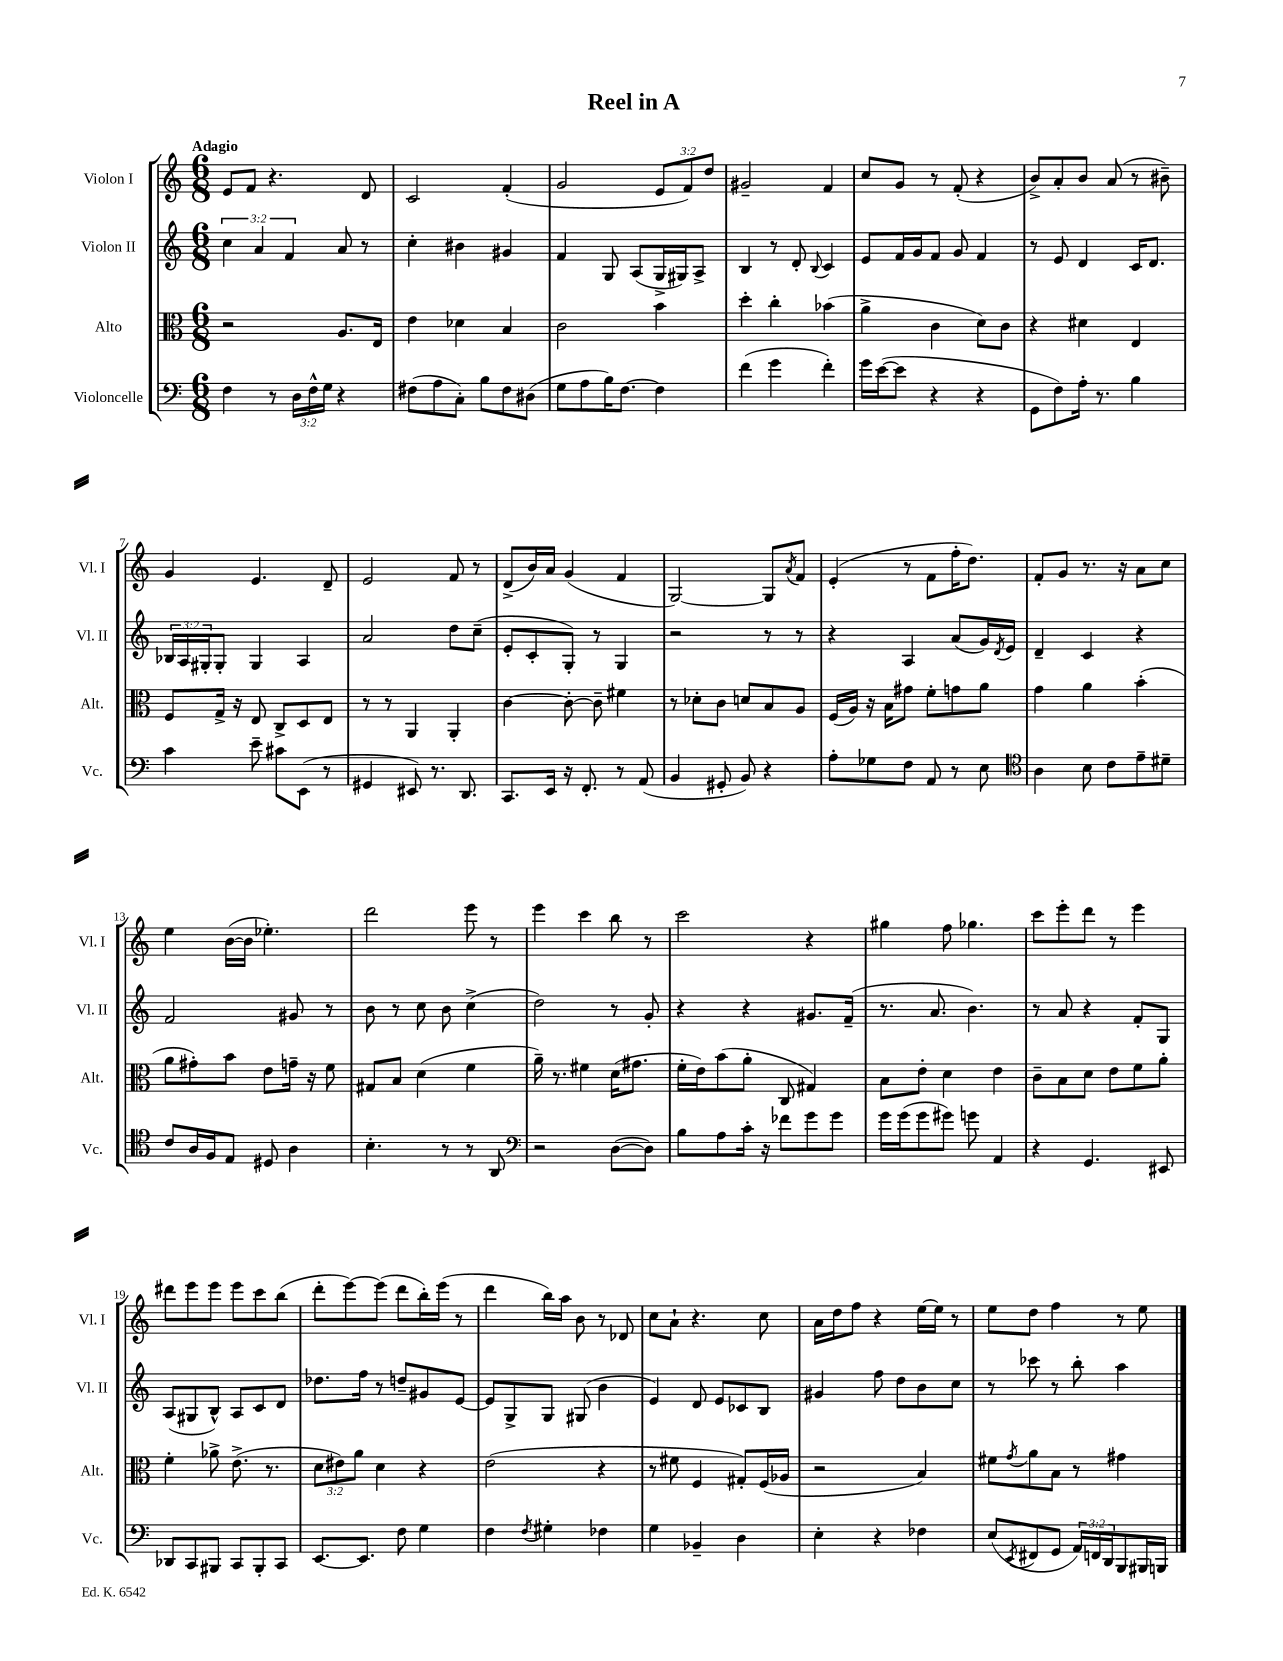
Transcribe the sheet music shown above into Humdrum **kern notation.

**kern	**kern	**kern	**kern
*part4	*part3	*part2	*part1
*staff4	*staff3	*staff2	*staff1
*I"Violoncelle	*I"Alto	*I"Violon II	*I"Violon I
*I'Vc.	*I'Alt.	*I'Vl. II	*I'Vl. I
*clefF4	*clefC3	*clefG2	*clefG2
*k[]	*k[]	*k[]	*k[]
*M6/8	*M6/8	*M6/8	*M6/8
=1	=1	=1	=1
!	!	!	!LO:TX:a:B:t=Adagio
4F\	2r	6cc\	8e/L
.	.	.	8f/J
.	.	6a/	.
8r	.	.	4.r
.	.	6f/	.
24D\LL	.	.	.
24F^^\	.	.	.
24G\JJ	.	.	.
4r	8.A/L	8a/	.
.	.	8r	8d/
.	16E/Jk	.	.
=2	=2	=2	=2
(8F#X\L	4e\	4cc'\	2c/
8A\	.	.	.
8C'\J)	4d-X\	4b#X\	.
8B\L	.	.	.
8F#\	4B/	4g#X/	(4f'/
(8D#X\J	.	.	.
=3	=3	=3	=3
8G\L	2c\	4f/	2g/
8A\	.	.	.
16B\K)	.	8G/	.
[8.F\J	.	.	.
.	.	(8A/L	.
4F\]	4b\	16G^/L	12e/L
.	.	16G#X/J)	.
.	.	.	12f/)
.	.	8A^/J	.
.	.	.	12dd/J
=4	=4	=4	=4
(4f\	4dd'\	4B/	2g#X~/
4g\	4cc'\	8r	.
.	.	8d'/	.
.	.	8qqB/	.
4f'\)	(4b-X\	4c/	4f/
=5	=5	=5	=5
16g\LL	4a^\	8e/L	8cc/L
([16e\J	.	.	.
8e\J]	.	16f/L	8g/J
.	.	16g/J	.
4r	4c\	8f/J	8r
.	.	8g/	(8f'/
4r	8d\L)	4f/	4r
.	8c\J	.	.
=6	=6	=6	=6
8GG\L	4r	8r	8b^/L)
8F\)	.	8e/	8a'/
16A'\Jk	4d#X\	4d/	8b/J
8.r	.	.	.
.	.	.	(8a/
4B\	4E/	16c/KL	8r
.	.	8.d/J	.
.	.	.	8b#X~\)
!!LO:LB:g=z
=7	=7	=7	=7
4c\	8F/L	24B-X/LL	4g/
.	.	24A/	.
.	.	24G#X'/J	.
.	16G^/Jk	8G#'/J	.
.	16r	.	.
8e~\	8E/	4G#/	4.e/
8c#X\L	8C^/L	.	.
(8EE\J	8D/	4A/	.
8r	8E/J	.	8d~/
=8	=8	=8	=8
4GG#X/	8r	2a/	2e/
.	8r	.	.
8EE#X/)	4AA/	.	.
8.r	.	.	.
.	4AA'/	8dd\L	8f/
8.DD/	.	.	.
.	.	(8cc~\J	8r
=9	=9	=9	=9
8.CC/L	[4c\	8e'/L	(8d^/L
.	.	8c'/	16b/L)
16EE/Jk	.	.	16a/JJ
16r	8c'\_	8G'/J)	(4g/
8.FF'/	.	.	.
.	8c~\]	8r	.
8r	4f#X\	4G/	4f/
(8AA/	.	.	.
=10	=10	=10	=10
4BB/	8r	2r	[2G/)
.	8d-X'\L	.	.
8GG#X'/	8c\J	.	.
8BB/)	8dn/L	.	.
4r	8B/	8r	8G/L]
.	.	.	8qa/
.	8A/J	8r	8f/J
=11	=11	=11	=11
8A'\L	(16F/LL	4r	(4e'/
.	16A/JJ)	.	.
8G-X\	16r	.	.
.	16B\KL	.	.
8F\J	8g#X\J	4A/	8r
8AA/	8f'\L	.	8f\L
8r	8gn\	(8a/L	16ff'\K
.	.	.	8.dd\J)
8E\	8a\J	16g/L)	.
.	.	8qd/	.
.	.	16e/JJ	.
=12	=12	=12	=12
*clefC4	*	*	*
4A\	4g\	4d~/	8f'/L
.	.	.	8g/J
8B\	4a\	4c/	8.r
8c\L	.	.	.
.	.	.	16r
8e~\	(4b'\	4r	8a\L
8d#X~\J	.	.	8cc\J
!!LO:LB:g=z
=13	=13	=13	=13
8c/L	8a\L	2f/	4ee\
16A/L	8g#X'\)	.	.
16F/J	.	.	.
8E/J	8b\J	.	([16b\LL
.	.	.	16b\JJ]
8D#X/	8e\L	.	4.ee-X'\)
4A\	16gn~\Jk	8g#X/	.
.	16r	.	.
.	8f\	8r	.
=14	=14	=14	=14
4.B'\	8G#X/L	8b\	2ddd\
.	8B/J	8r	.
.	(4d\	8cc\	.
8r	.	8b\	.
8r	4f\	(4cc^\	8eee\
8AA/	.	.	8r
=15	=15	=15	=15
*clefF4	*	*	*
2r	16a~\)	2dd\)	4eee\
.	8.r	.	.
.	4f#X\	.	4ccc\
([8D\L	(16d\KL	8r	8bb\
.	8.g#X\J	.	.
8D\J])	.	8g'/	8r
=16	=16	=16	=16
8B\L	16f'\LL	4r	2ccc\
.	16e\J)	.	.
8A\	(8b\	.	.
16c'\Jk	8a'\J	4r	.
16r	.	.	.
8f-X\L	8C/	.	.
8g\	4G#X/)	8.g#X/L	4r
8g\J	.	.	.
.	.	(16f~/Jk	.
=17	=17	=17	=17
16g\LL	8B\L	8.r	4gg#X\
(16g\J	.	.	.
8g\	8e'\J	.	.
.	.	8.a/	.
8g#X\J)	4d\	.	8ff\
8gn\	.	4.b\)	4.gg-X\
4AA/	4e\	.	.
=18	=18	=18	=18
4r	8c~\L	8r	8ccc\L
.	8B\	8a/	8eee'\
4.GG/	8d\J	4r	8ddd\J
.	8e\L	.	8r
.	8f\	8f'/L	4eee\
8EE#X/	8a'\J	8G/J	.
!!LO:LB:g=z
=19	=19	=19	=19
8DD-X/L	4f'\	(8A/L	8ddd#X\L
8CC/	.	8G#X/	8eee\
8BBB#X/J	8a-X^\	8B^^/J)	8eee\J
8CC/L	(8.e^\	8A/L	8eee\L
8BBB#'/	.	8c/	8ccc\
.	8.r	.	.
8CC/J	.	8d/J	(8bb\J
=20	=20	=20	=20
[8.EE/L	12d\L	8.dd-X\L	8ddd'\L
.	12e#X\)	.	.
.	.	.	[8eee\)
.	12a\J	.	.
8.EE/J]	.	16ff\Jk	.
.	4d\	8r	(8eee\J]
8F\	.	8ddn~/L	8ddd\L
4G\	4r	8g#X/	16bb'\L)
.	.	.	(16eee\JJ
.	.	[8e/J	8r
=21	=21	=21	=21
4F\	(2e\	8e/L]	4ddd\
.	.	8G^/	.
8qF/	.	.	.
4G#X'\	.	8G/J	16bb\LL)
.	.	.	16aa\JJ
.	.	(8G#X/	8b\
4F-X\	4r	4b\	8r
.	.	.	8d-X/
=22	=22	=22	=22
4G\	8r	4e/)	8cc\L
.	8f#X\	.	8a`\J
4BB-X~/	4F/	8d/	4.r
.	.	8e/L	.
4D\	8G#X'/L)	8c-X/	.
.	(16F/L	8B/J	8cc\
.	16A-X/JJ	.	.
=23	=23	=23	=23
4E'\	2r	4g#X/	16a\LL
.	.	.	16dd\J
.	.	.	8ff\J
4r	.	8ff\	4r
.	.	8dd\L	.
4F-X\	4B/)	8b\	[16ee\LL
.	.	.	16ee\JJ]
.	.	8cc\J	8r
=24	=24	=24	=24
(8E/L	8f#X\L	8r	8ee\L
8qEE/	8qg/	.	.
8FF#X/	8a\	8ccc-X\	8dd\J
8GG/J	8B\J	8r	4ff\
24AA/LL)	8r	8bb'\	.
24FFn/	.	.	.
24DD/J	.	.	.
8BBB/	4g#X\	4aa\	8r
16BBB#X/L	.	.	8ee\
16BBBn/JJ	.	.	.
==	==	==	==
*-	*-	*-	*-
